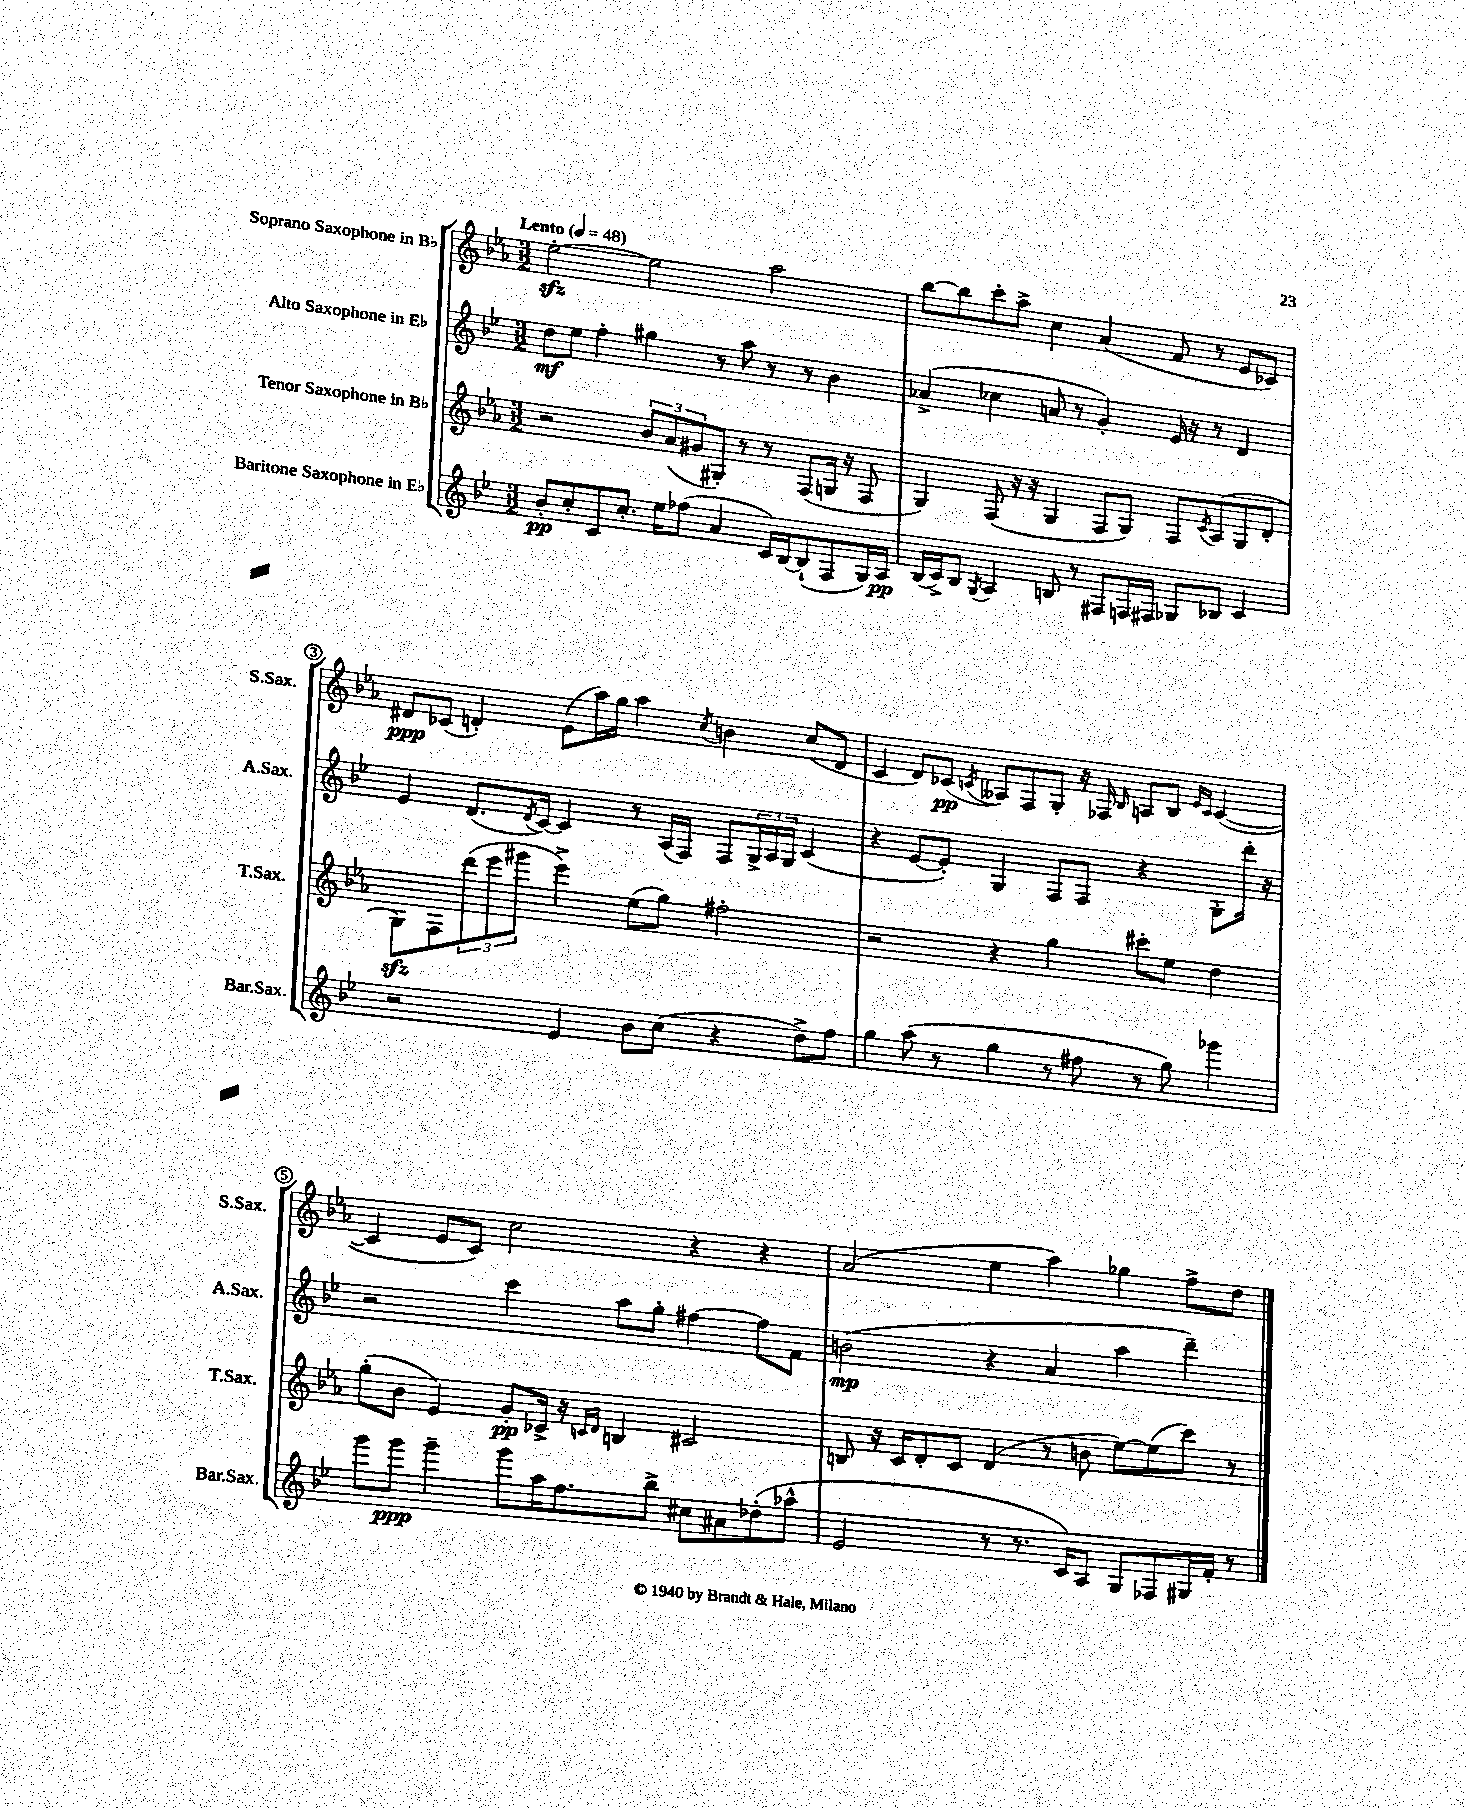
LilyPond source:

<<
\new StaffGroup <<
\new Staff = "s0" \with { instrumentName = "Soprano Saxophone in Bb" shortInstrumentName = "S.Sax." } {
    \clef treble \key ees \major \numericTimeSignature \time 3/2 \tempo "Lento" 4 = 48
    ees''2~-.\sfz ees''2 aes''2 |
    bes''8~ bes''8 c'''8-. aes''8-> c''4 aes'4( f'8 r8 ees'8 ces'8) |
    dis'8\ppp ces'8( d'4-.) ees'8( aes''16) g''16 aes''4 \acciaccatura { c''8 } b'4 c''8( d'8 |
    c'4 d'8) ces'8\pp( \acciaccatura { c'8 } aeses8) f8 g8-. r16 fes16 \grace { bes16 } a8 bes8 \grace { ees'16 c'16 } c'4~( |
    c'4 ees'8 c'8) c''2 r4 r4 |
    aes'2( ees''4 aes''4) ges''4 f''8-> d''8 \bar "|." |
}
\new Staff = "s1" \with { instrumentName = "Alto Saxophone in Eb" shortInstrumentName = "A.Sax." } {
    \clef treble \key bes \major \numericTimeSignature \time 3/2
    d''8\mf ees''8 f''4-. gis''4 r8 a''8 r8 r8 bes'4 |
    aes'4->( ces''4 a'8 r8 g'4-.) ees'16 r16 r8 d'4 |
    ees'4 d'8.( \acciaccatura { d'8 } c'16~) c'4 r8 a16( f16) f8 \tuplet 3/2 { g16-> a16 g16 } c'4( |
    r4 ees'8~ ees'8-.) g4 f8 f8 r4 g8-. d'''16-. r16 |
    r2 c'''4 a''8 g''8-. fis''4~ fis''8 f'8 |
    b'2\mp( r4 a'4 a''4 d'''4--) \bar "|." |
}
\new Staff = "s2" \with { instrumentName = "Tenor Saxophone in Bb" shortInstrumentName = "T.Sax." } {
    \clef treble \key ees \major \numericTimeSignature \time 3/2
    r2 \tuplet 3/2 { bes'8 aes'8( gis'8 } gis8-.) r8 r8 f8( g16 r16 f8 |
    g4) f8( r16 r16 g4 f8 g8) f8 \acciaccatura { c'8 } aes8( g8 d'8-. |
    g8\sfz) f8 \tuplet 3/2 { d'''8( ees'''8 gis'''8 } ees'''4->) ees''8( g''8) fis''2-. |
    r2 r4 g''4 cis'''8-. ees''8 d''4 |
    g''8-.( bes'8 ees'4) g'8-.\pp ces'16-> r16 \grace { c'16 d'16 } b4 cis'2 |
    b8 r16 c'16 d'8-. c'8 d'4( r8 b'8 ees''8~) ees''8( c'''8) r8 \bar "|." |
}
\new Staff = "s3" \with { instrumentName = "Baritone Saxophone in Eb" shortInstrumentName = "Bar.Sax." } {
    \clef treble \key bes \major \numericTimeSignature \time 3/2
    bes'8-.\pp c''8-. c'8 c''8.-. ees''16 fes''8( a'4 c'16) bes16~ bes8-!( f8 g16) a16\pp |
    bes16( c'16->) bes8 \acciaccatura { g8 } a4 b8 r8 fis8 f16 fis16 ges8 bes8 c'4 |
    r2 ees'4 bes'8 c''8( r4 d''8->) f''8 |
    g''4 a''8( r8 g''4 r8 fis''8 r8 g''8) ges'''4 |
    g'''8 g'''8\ppp g'''4-- g'''8 a''16 f''8. bes''8-> cis''8 ais'8 des''8-.( aes''8-^ |
    ees'2 r8 r8. c'16) a8 g8 fes8 gis16 f'16-. r8 \bar "|." |
}
>>
>>
\layout { \context { \Score \override BarNumber.stencil = #(make-stencil-circler 0.1 0.3 ly:text-interface::print) } }
